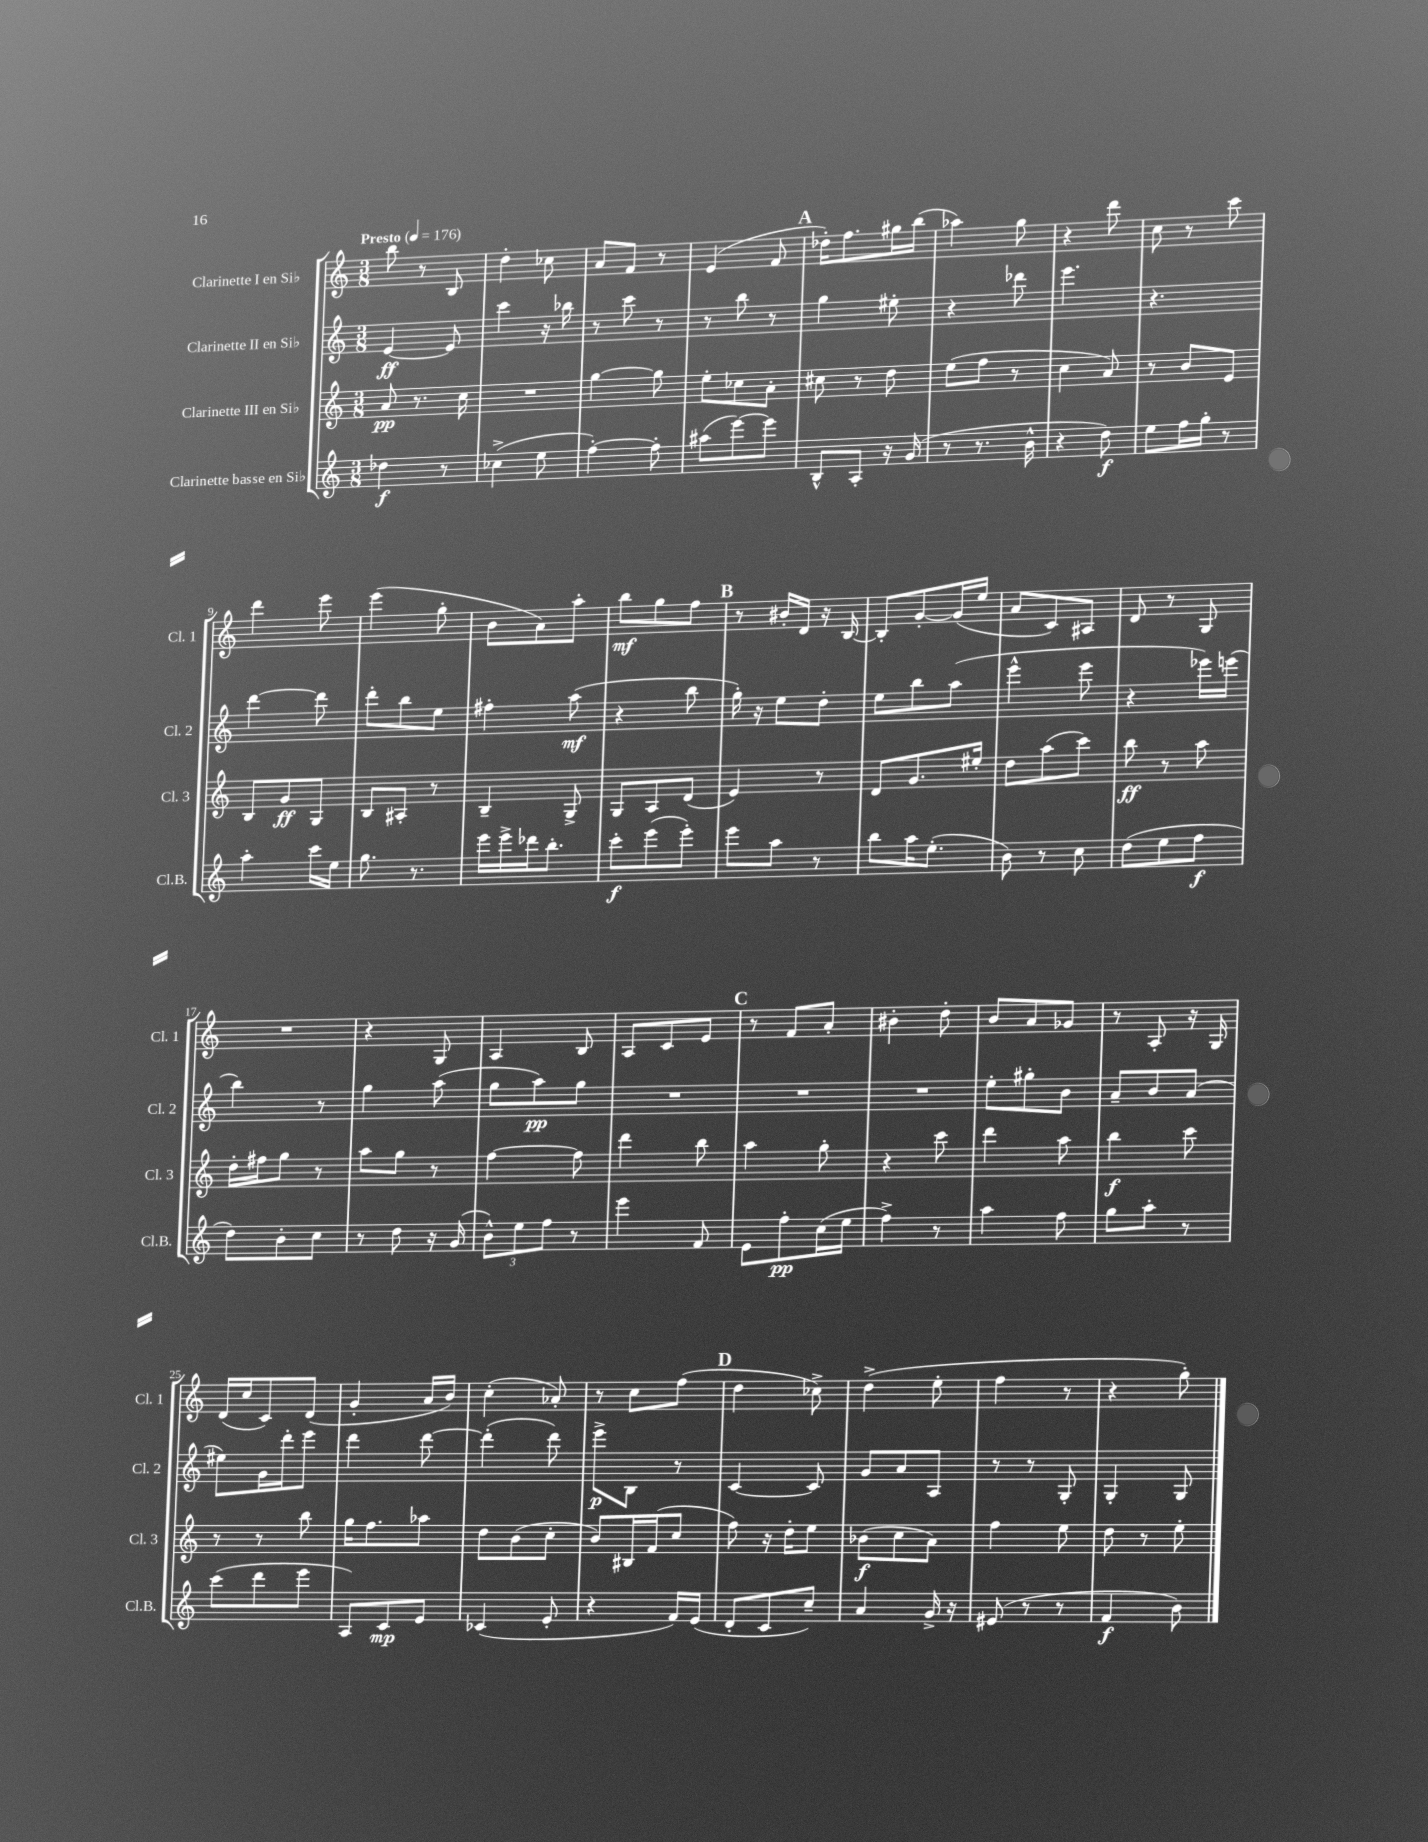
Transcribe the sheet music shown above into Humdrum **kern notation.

**kern	**dynam	**kern	**dynam	**kern	**dynam	**kern	**dynam
*part4	*part4	*part3	*part3	*part2	*part2	*part1	*part1
*staff4	*staff4	*staff3	*staff3	*staff2	*staff2	*staff1	*staff1
*I"Clarinette basse en Si♭	*	*I"Clarinette III en Si♭	*	*I"Clarinette II en Si♭	*	*I"Clarinette I en Si♭	*
*I'Cl.B.	*	*I'Cl. 3	*	*I'Cl. 2	*	*I'Cl. 1	*
*clefG2	*	*clefG2	*	*clefG2	*	*clefG2	*
*k[]	*	*k[]	*	*k[]	*	*k[]	*
*M3/8	*	*M3/8	*	*M3/8	*	*M3/8	*
*MM176	*	*MM176	*	*MM176	*	*MM176	*
=1	=1	=1	=1	=1	=1	=1	=1
!	!	!	!	!	!	!LO:TX:a:B:t=Presto	!
4dd-X\	f	8a/	pp	[4e/	ff	8bb\	.
.	.	8.r	.	.	.	8r	.
8r	.	.	.	8e/]	.	8B/	.
.	.	16cc\	.	.	.	.	.
=2	=2	=2	=2	=2	=2	=2	=2
(4cc-X^\	.	4.r	.	4ccc\	.	4dd'\	.
8ee\	.	.	.	16r	.	8cc-X\	.
.	.	.	.	16bb-X\	.	.	.
=3	=3	=3	=3	=3	=3	=3	=3
[4ff'\)	.	[4gg\	.	8r	.	8a/L	.
.	.	.	.	8ccc\	.	8f/J	.
8ff'\]	.	8gg\]	.	8r	.	8r	.
=4	=4	=4	=4	=4	=4	=4	=4
(8aa#X\L	.	8ee'\L	.	8r	.	(4e/	.
[8eee\)	.	8cc-X\	.	8bb\	.	.	.
8eee\J]	.	8a'\J	.	8r	.	8f/	.
!!LO:REH:place=s1:t=A
=5	=5	=5	=5	=5	=5	=5	=5
8B^^/L	.	8cc#X\	.	4gg\	.	16dd-X'\KL)	.
.	.	.	.	.	.	8.ff\	.
8A'/J	.	8r	.	.	.	.	.
16r	.	8dd\	.	8ee#X'\	.	16gg#X\L	.
(16g/	.	.	.	.	.	(16bb\JJ	.
=6	=6	=6	=6	=6	=6	=6	=6
8r	.	(8ee\L	.	4r	.	4aa-X\)	.
8.r	.	8ff\J	.	.	.	.	.
.	.	8r	.	8ddd-X\	.	8gg\	.
16b^^\	.	.	.	.	.	.	.
=7	=7	=7	=7	=7	=7	=7	=7
4r	.	4cc\	.	4.eee\	.	4r	.
8dd\)	f	8a/)	.	.	.	8ddd\	.
=8	=8	=8	=8	=8	=8	=8	=8
8ee\L	.	8r	.	4.r	.	8cc\	.
16ff\L	.	8b/L	.	.	.	8r	.
16gg'\JJ	.	.	.	.	.	.	.
8r	.	8e/J	.	.	.	8ccc\	.
!!LO:LB:g=z
=9	=9	=9	=9	=9	=9	=9	=9
4aa'\	.	8B/L	.	[4ddd\	.	4ddd\	.
.	.	8g/	ff	.	.	.	.
16ccc\LL	.	8G/J	.	8ddd\]	.	8eee\	.
16ee\JJ	.	.	.	.	.	.	.
=10	=10	=10	=10	=10	=10	=10	=10
8.gg\	.	8B/L	.	8ddd'\L	.	(4eee\	.
.	.	8A#X'/J	.	8bb\	.	.	.
8.r	.	.	.	.	.	.	.
.	.	8r	.	8ee\J	.	8gg'\	.
=11	=11	=11	=11	=11	=11	=11	=11
16eee\LL	.	4B~/	.	4ff#X'\	.	8b\L	.
16eee^\	.	.	.	.	.	.	.
16ddd-X\J	.	.	.	.	.	8a\)	.
8.bb'\J	.	.	.	.	.	.	.
.	.	8G^/	.	(8aa\	mf	8aa'\J	.
=12	=12	=12	=12	=12	=12	=12	=12
8ccc'\L	f	8G/L	.	4r	.	8bb\L	mf
(8eee\	.	8A/	.	.	.	8gg\	.
8eee'\J)	.	(8d/J	.	8bb\	.	8ff\J	.
!!LO:REH:place=s1:t=B
=13	=13	=13	=13	=13	=13	=13	=13
8eee\L	.	4e/)	.	16gg'\)	.	8r	.
.	.	.	.	16r	.	.	.
8aa\J	.	.	.	8ee\L	.	16b#X'/LL	.
.	.	.	.	.	.	16d/JJ	.
8r	.	8r	.	8dd'\J	.	16r	.
.	.	.	.	.	.	[16B/	.
=14	=14	=14	=14	=14	=14	=14	=14
8bb\L	.	8d/L	.	8ee\L	.	8B'/L]	.
16aa\K	.	8.g/	.	8bb\	.	[8g'/	.
(8.ee'\J	.	.	.	.	.	.	.
.	.	.	.	(8aa\J	.	(16g/L]	.
.	.	16ee#X'/Jk	.	.	.	16ee/JJ	.
=15	=15	=15	=15	=15	=15	=15	=15
8b\)	.	8dd\L	.	4eee^^\	.	8a/L	.
8r	.	(8aa\	.	.	.	8c/)	.
8cc\	.	8ccc\J)	.	8eee\	.	8A#X/J	.
=16	=16	=16	=16	=16	=16	=16	=16
(8dd\L	.	8bb\	ff	4r	.	8d/	.
8ee\	.	8r	.	.	.	8r	.
8ff\J	f	8aa\	.	16eee-X\LL)	.	8G/	.
.	.	.	.	(16eeen\JJ	.	.	.
!!LO:LB:g=z
=17	=17	=17	=17	=17	=17	=17	=17
8dd\L)	.	16dd'\LL	.	4bb\)	.	4.r	.
.	.	16ff#X\J	.	.	.	.	.
8b'\	.	8gg\J	.	.	.	.	.
8cc\J	.	8r	.	8r	.	.	.
=18	=18	=18	=18	=18	=18	=18	=18
8r	.	8aa\L	.	4gg\	.	4r	.
8dd\	.	8gg\J	.	.	.	.	.
16r	.	8r	.	(8aa\	.	8G/	.
(16g/	.	.	.	.	.	.	.
=19	=19	=19	=19	=19	=19	=19	=19
12b^^\L)	.	[4ff\	.	8gg\L	.	4A/	.
12ee\	.	.	.	.	.	.	.
.	.	.	.	8aa\)	pp	.	.
12ff\J	.	.	.	.	.	.	.
8r	.	8ff\]	.	8gg\J	.	8B/	.
=20	=20	=20	=20	=20	=20	=20	=20
4eee\	.	4ddd\	.	4.r	.	8A/L	.
.	.	.	.	.	.	8c/	.
8f/	.	8bb\	.	.	.	8e/J	.
!!LO:REH:place=s1:t=C
=21	=21	=21	=21	=21	=21	=21	=21
8e\L	.	4aa\	.	4.r	.	8r	.
8ff'\	pp	.	.	.	.	8f/L	.
(16cc\L	.	8gg'\	.	.	.	8a'/J	.
16ee\JJ	.	.	.	.	.	.	.
=22	=22	=22	=22	=22	=22	=22	=22
4ff^\)	.	4r	.	4.r	.	4b#X'\	.
8r	.	8ccc\	.	.	.	8dd'\	.
=23	=23	=23	=23	=23	=23	=23	=23
4aa\	.	4ddd\	.	8ee'\L	.	8b/L	.
.	.	.	.	8gg#X'\	.	8a/	.
8ff\	.	8aa\	.	8b\J	.	8g-X/J	.
=24	=24	=24	=24	=24	=24	=24	=24
8gg\L	.	4bb\	f	8a~/L	.	8r	.
8aa'\J	.	.	.	8b/	.	8A'/	.
8r	.	8ccc\	.	(8a/J	.	16r	.
.	.	.	.	.	.	16G/	.
!!LO:LB:g=z
=25	=25	=25	=25	=25	=25	=25	=25
(8ccc\L	.	8r	.	8ee#X\L)	.	(16d/LL	.
.	.	.	.	.	.	16cc/J	.
8ddd\	.	8r	.	16g\L	.	8c/)	.
.	.	.	.	16ddd'\J	.	.	.
8eee\J	.	8bb\	.	8eee\J	.	(8d/J	.
=26	=26	=26	=26	=26	=26	=26	=26
8A/L)	.	16gg\KL	.	4ddd\	.	4g'/	.
.	.	8.ff\	.	.	.	.	.
8c/	mp	.	.	.	.	.	.
8e/J	.	8aa-X\J	.	[8ddd\	.	16a/LL	.
.	.	.	.	.	.	16b/JJ)	.
=27	=27	=27	=27	=27	=27	=27	=27
(4c-X/	.	8dd\L	.	(4ddd'\]	.	(4cc'\	.
.	.	(8b\	.	.	.	.	.
8e'/	.	8cc'\J	.	8ddd\)	.	8a-X'/)	.
=28	=28	=28	=28	=28	=28	=28	=28
4r	.	8b/L)	.	8eee^\L	p	8r	.
.	.	16B#X/L	.	8B\J	.	8cc\L	.
.	.	(16f/J	.	.	.	.	.
16f/LL)	.	8cc/J	.	8r	.	(8ff\J	.
(16e/JJ	.	.	.	.	.	.	.
!!LO:REH:place=s1:t=D
=29	=29	=29	=29	=29	=29	=29	=29
8d'/L	.	8ff\)	.	[4c/	.	4dd\	.
8c/	.	16r	.	.	.	.	.
.	.	16dd'\KL	.	.	.	.	.
8cc~/J)	.	8ee\J	.	8c/]	.	8cc-X^\)	.
=30	=30	=30	=30	=30	=30	=30	=30
4a/	.	(8b-X\L	f	8g/L	.	(4dd^\	.
.	.	8cc\	.	8a/	.	.	.
16g^/	.	8a\J)	.	8A/J	.	8ee'\	.
16r	.	.	.	.	.	.	.
=31	=31	=31	=31	=31	=31	=31	=31
(8e#X/	.	4ff\	.	8r	.	4ff\	.
8r	.	.	.	8r	.	.	.
8r	.	8ee\	.	8G'/	.	8r	.
=32	=32	=32	=32	=32	=32	=32	=32
4f/	f	8dd\	.	4G'/	.	4r	.
.	.	8r	.	.	.	.	.
8b\)	.	8ee'\	.	8G/	.	8gg'\)	.
==	==	==	==	==	==	==	==
*-	*-	*-	*-	*-	*-	*-	*-
